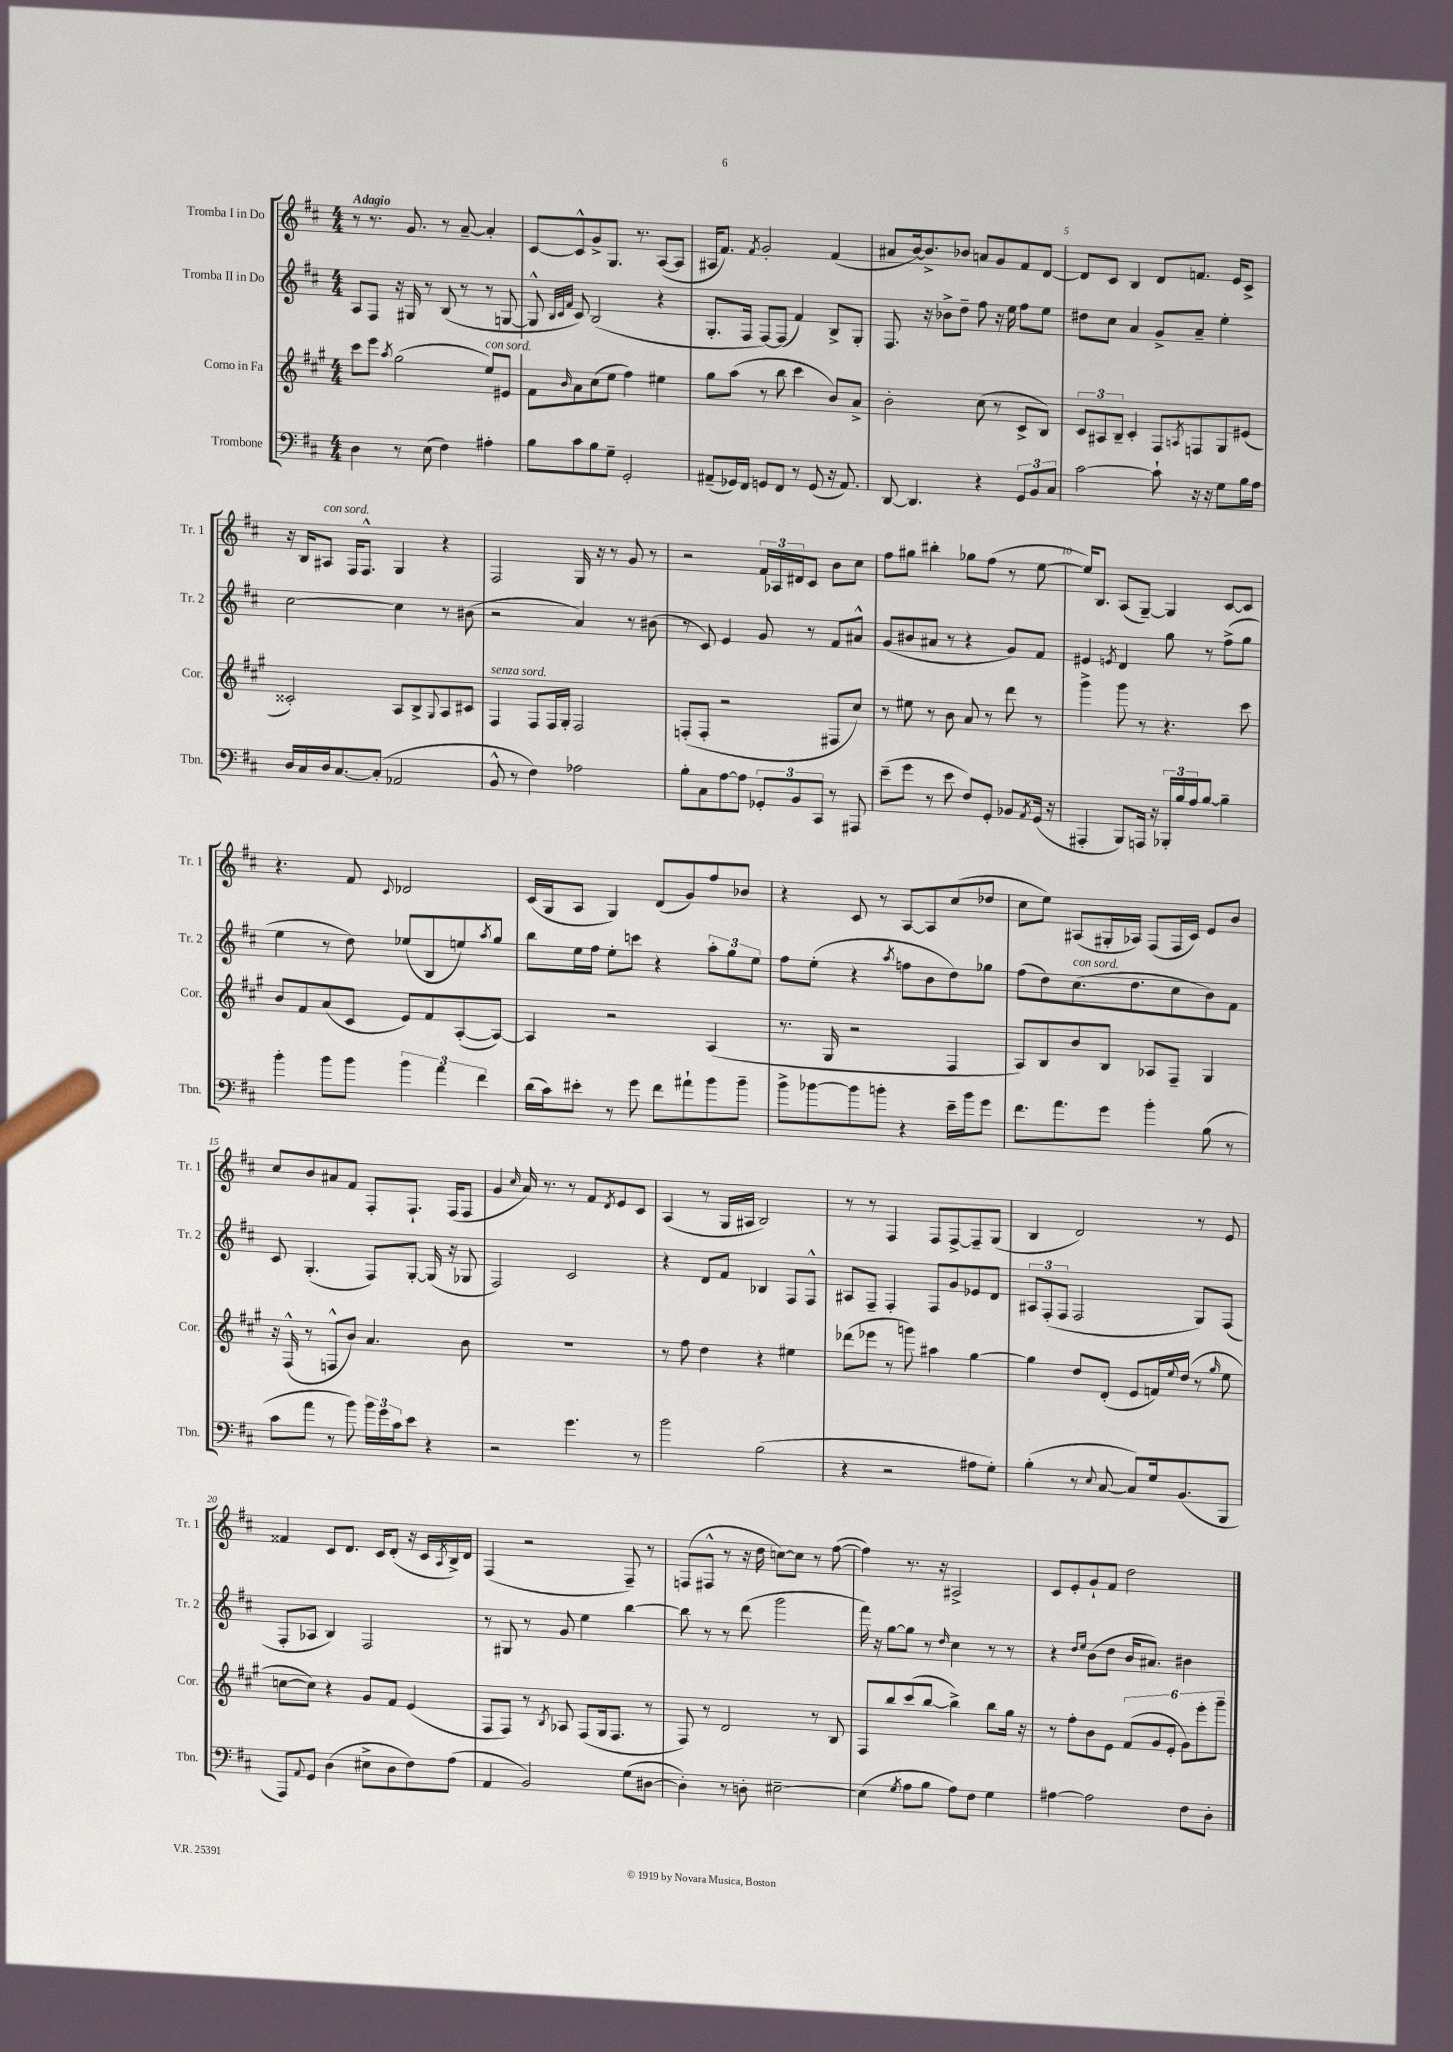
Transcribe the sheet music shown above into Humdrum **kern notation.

**kern	**kern	**kern	**kern
*part4	*part3	*part2	*part1
*staff4	*staff3	*staff2	*staff1
*I"Trombone	*I"Corno in Fa	*I"Tromba II in Do	*I"Tromba I in Do
*I'Tbn.	*I'Cor.	*I'Tr. 2	*I'Tr. 1
*clefF4	*clefG2	*clefG2	*clefG2
*k[f#c#]	*k[f#c#g#]	*k[f#c#]	*k[f#c#]
*M4/4	*M4/4	*M4/4	*M4/4
=1	=1	=1	=1
!	!	!	!LO:TX:a:B:t=Adagio
4D\	8ccc#\L	8A/L	8r
.	8eee\J	8F#/J	8.r
.	8qaa/	.	.
8r	(2gg#\	16r	.
.	.	16G#X/	8.g/
(8E\	.	8r	.
4F#\)	.	(8B/	8r
.	.	8r	[8a~/
!	!LO:TX:a:i:t=con sord.	!	!
4A#X'\	8ee/L)	8r	4a'/]
.	8e#X/J	[8Gn/	.
=2	=2	=2	=2
8B\L	8f#\L	8G^^/]	[8c#/L
.	.	32qqB/LLL	.
.	.	32qqc#/	.
.	16qqb/	32qqf#/JJJ	.
8c#\	8a\	8c#/)	8c#^^/]
8B\	(8cc#\	(2B/	8g^/
8G~\J	8ee\J	.	8.G/J
2GG'/	4ff#\)	.	.
.	.	.	8.r
.	4ee#X\	4r	([8A/L
.	.	.	8A/J]
=3	=3	=3	=3
(8AA#X~/L	8gg#\L	8.G'/L	16A#X/KL
.	.	.	8.f#/J)
16GG-X/L)	(8aa\J	.	.
16FF#/JJ	.	16F#/Jk	.
.	.	.	8qf#/
8GGn/L	8r	[8F#/L)	2g'/
8FF#/J	8bb\	(8F#/J]	.
8r	4ccc#\	4f#/)	.
(8GG/	.	.	.
16r	8b/L)	8B^/L	(4f#/
8.AA#/)	.	.	.
.	8a^/J	8G'/J	.
=4	=4	=4	=4
[8DD/	2b'\	8.F#/	8a#X/L
4.DD/]	.	.	[16b/k)
.	.	16r	8.b^/]
.	.	8b-X^\L	.
.	.	8dd~\J	8b-X/J
4r	(8cc#\	8ff#\	8an/L
.	8r	16r	8g/
.	.	16ee\	.
12GG/L	8c#^/L	8ff#\L	8f#/
12BB/	.	.	.
.	8B/J)	8ee\J	[8d/J
12C#/J	.	.	.
=5	=5	=5	=5
[2c#\	12c#/L	8dd#X\L	8d/L]
.	12A#X/	.	.
.	.	8cc#\J	8c#/J
.	12B~/J	.	.
.	4c#'/	4a/	4B/
8c#`\]	8F#/L	8g^/L	8d/L
.	8qAn/	.	.
16r	8Fn/	8a~/J	8.fn/J
16r	.	.	.
8G\L	8G#/	4ee'\	.
.	.	.	16e/KL
16B\L	(8e#X/J	.	8c#^/J
16A\JJ	.	.	.
!!LO:LB:g=z
=6	=6	=6	=6
16D/LL	2c##X'/)	[2cc#\	16r
16C#/	.	.	16B/KL
!	!	!	!LO:TX:a:i:t=con sord.
16D/J	.	.	8A#X/J
[8.C#/	.	.	.
.	.	.	16F#/KL
.	.	.	8.F#^^/J
(8C#'/J]	.	.	.
2AA-X/	8A/L	4cc#\]	4G/
.	8B^/	.	.
.	8qqG#/	.	.
.	8A/	8r	4r
.	8c#X/J	(8b#X\	.
=7	=7	=7	=7
!	!LO:TX:a:i:t=senza sord.	!	!
8BB^^/	4F#/	2r	2F#/
8r	.	.	.
4F#\)	8F#/L	.	.
.	16F#/L	.	.
.	16G#'/JJ	.	.
2A-X\	2F#/	4a/)	16G/
.	.	.	16r
.	.	.	8r
.	.	8r	8g/
.	.	(8b#X\	8r
=8	=8	=8	=8
8B'\L	(8Fn'/L	8r	2r
8C#\	8F'/J	8c#/)	.
[8A\	2r	4e/	.
8A\J]	.	.	.
12GG-X'/L	.	8g/	24f#/LL
.	.	.	24A-X/
12BB/	.	.	24d#X/J
.	.	8r	8c#/J
12CC#/J	.	.	.
8r	8F#X/L	8f#/L	8b\L
8AAA#X/	8cc#/J)	8a#X^^/J	8cc#\J
=9	=9	=9	=9
(8e~\L	8r	(8g/L	8ff#\L
8g\J	8ee#X\	8b#X/	8gg#X\J
8r	8r	8a#X/J	4bb#X'\
8e\	8b\	8r	.
8F#/L)	8a/	4r	8gg-X\L
8GG'/J	8r	.	(8ff#\J
8BB-X/L	8ddd\	8g/L)	8r
8qAA/	.	.	.
(16GG/Jk	8r	8f#/J	[8ee\
16r	.	.	.
=10	=10	=10	=10
4AAA#X'/	4ggg#^\	4e#X/	16ee/KL])
.	.	.	8.B/J
.	.	8qen/	.
8BBB/L)	8ggg#\	4d/	(8A/L
16AAAn/Jk	8r	.	[8G~/J)
16r	.	.	.
24BBB-X'/LL	4.r	8gg\	4G/]
24B/	.	.	.
24A/J	.	.	.
[8B/J	.	8r	.
4B~\]	.	(8ff#^\L	[8c#/L
.	8ccc#\	8gg\J	8c#/J]
!!LO:LB:g=z
=11	=11	=11	=11
4b'\	8b/L	4ee\	4.r
.	8f#/	.	.
8b\L	(8a/	8r	.
8b\J	8c#/J	8dd\)	8f#/
.	.	.	8qqc#/
6b\	8e/L)	(8ee-X/L	2d-X/
.	8f#/	8B/	.
6a\	.	.	.
.	([8A'/	8een/)	.
6f#\	.	.	.
.	.	8qaa/	.
.	8A/J_)	8gg/J	.
=12	=12	=12	=12
(16d\LL	4A/]	8bb\L	(16c#/LL
16c#\J)	.	.	16G/J
8e#X'\J	.	16ee\L	8A/J
.	.	16ff#\JJ	.
8r	2r	8ee'\L	4G/)
8g\	.	8cccn\J	.
8f#\L	.	4r	(8d/L
8a#X`\	.	.	8g/)
8b\	(4A/	12aa'\L	8ff#/
.	.	12gg\	.
8b~\J	.	.	8b-X/J
.	.	12ee\J	.
=13	=13	=13	=13
8b^\L	8.r	8ff#\L	4r
[8b-X\	.	(8ee'\J	.
.	16G#/	.	.
8b-\]	2r	4r	8c#/
8bn'\J	.	.	8r
.	.	8qaa/	.
4r	.	8ffn\L	[8A/L
.	.	8b\	8A/]
16e~\LL	4F#/	8dd\)	(8cc#/
16b\J	.	.	.
8g\J	.	8gg-X\J	8dd-X/J
=14	=14	=14	=14
8.f#\L	8A/L)	(8ff#\L	8cc#\L
.	8B/	8dd\)	8ee\J)
8.a\	.	.	.
!	!	!LO:TX:a:i:t=con sord.	!
.	8b/	(8.cc#\	(8A#X/L
8g\J	8B/J	.	16G#X'/L
.	.	8.dd\	16A-X/JJ)
4b'\	8A-X/L	.	(8F#/L
.	8F#~/J	8cc#\	16F#/L
.	.	.	16c#/JJ)
(8B\	4G#/	8b\)	8e/L
8r	.	8f#\J	8b/J
!!LO:LB:g=z
=15	=15	=15	=15
8c#\L	16r	8c#/	8cc#/L
.	(16F#^^/	.	.
8a\J	8r	(4.G'/	8b/
8r	8Fn^^/L	.	8a#X/
8b\)	8b/J)	.	8f#/J
24b\LL	4.a/	8F#/L)	8F#'/L
24g\	.	.	.
24c#\J	.	.	.
8e\J	.	[8G'/J	8.F#`/J
4r	.	(16G/]	.
.	.	16r	(16F#/KL
.	8b\	8G-X/	8F#/J
=16	=16	=16	=16
2r	1r	2F#/)	4g/
.	.	.	16qqcc#/
.	.	.	16a/)
.	.	.	8.r
4.g\	.	2c#/	8r
.	.	.	8f#/L
.	.	.	8qd/
.	.	.	8e/
8r	.	.	8c#/J
=17	=17	=17	=17
2b\	8r	4r	(4A/
.	8ff#\	.	.
.	4dd\	8d/L	8r
.	.	8f#/J	16G/LL
.	.	.	16A#X/JJ
(2B\	4r	4B-X/	2B/)
.	4ee#X\	8F#/L	.
.	.	8F#^^/J	.
=18	=18	=18	=18
4r	(8ddd-X\L	8A#X/L	8r
.	8eee-X\J	8F#~/J	8r
2r	8r	4F#'/	4F#/
.	8gggn\)	.	.
.	4aa#X\	8F#/L	8F#/L
.	.	8g/	[8F#^/
8A#X\L	[4gg#\	8e-X/	8F#~/]
8G'\J)	.	8d/J	(8G/J
=19	=19	=19	=19
(4B'\	4gg#\]	12A#X/L	4B/
.	.	(12F#'/	.
.	.	12F#/J	.
8r	8dd/L	2F#/	2d/)
8qqE/	.	.	.
[8C#/	(8d'/J	.	.
8C#/L])	8e/L	.	.
16G/k	16fn/L)	.	.
.	8qqee/	.	.
(8.BB/	(16dd/JJ	.	.
.	8r	8G/L)	8r
.	16qqgg#/	.	.
8BBB/J	8ee\	(8F#/J	8e/
!!LO:LB:g=z
=20	=20	=20	=20
8AAA/L)	[8ccn\L	8F#'/L	4f##X/
8qqAA/	.	.	.
8GG/J	8cc\J])	8A-X/J	.
(4D\	4r	4B/)	8c#/L
.	.	.	8.d/J
8E#X^\L	8g#/L	2F#/	.
.	.	.	16c#/KL
8D\	8f#/J	.	(8d'/J
8F#\)	(4e/	.	16r
.	.	.	16c#/LL
.	.	.	8qA/
(8A\J	.	.	16B^/)
.	.	.	16d/JJ
=21	=21	=21	=21
4AA/	8F#/L	8r	(4F#/
.	8F#/J)	8G#X/	.
2BB/)	8r	8r	2r
.	8qB/	.	.
.	8A-X/	8g/	.
.	(8F#/L	4ee\	.
.	16G#/k	.	.
.	8.F#/J	.	.
(8G\L	.	[4bb\	8F#~/)
[8D#X\J	8r	.	8r
=22	=22	=22	=22
4D#'\])	8F#/)	8bb\]	(8Fn/L
.	8r	8r	8F#X^^/J
8r	2d/	8r	8r
8Dn'\	.	(8ddd\	16r
.	.	.	16dd\
[2E#X~\	.	2ggg\	[8ccn\L)
.	.	.	8cc\J]
.	8r	.	8r
.	8B/	.	([8ff#\
=23	=23	=23	=23
(4E#\]	8F#/L	16fff#\)	4ff#\])
.	.	16r	.
.	8bb/	[8gg\L	.
8qG/	.	.	.
8A\L	(8ccc#/	8gg\J]	8.r
8B\J	[8bb/J	8r	.
.	.	.	16r
.	.	16qqdd/	.
8A\L)	4bb^\])	4cc#\	2A#X^/
8F#\J	.	.	.
4G\	8bb\L	8r	.
.	16gg#\Jk	8r	.
.	16r	.	.
=24	=24	=24	=24
[4A#X\	8r	4r	8c#/L
.	8ff#'\L	.	8e'/
.	.	16qqdd/LL	.
.	.	16qqee/JJ	.
2A#\]	8b\	(8b\L	8g`/
.	8e\J	8dd\J	8f#/J
.	(12f#/L	16b/KL	2dd\
.	.	8.a#X/J)	.
.	12g#/	.	.
.	12e'/J	.	.
8F#\L	12g#\L)	4b#X\	.
.	12eee'\	.	.
8D'\J	.	.	.
.	12ggg#~\J	.	.
==	==	==	==
*-	*-	*-	*-
